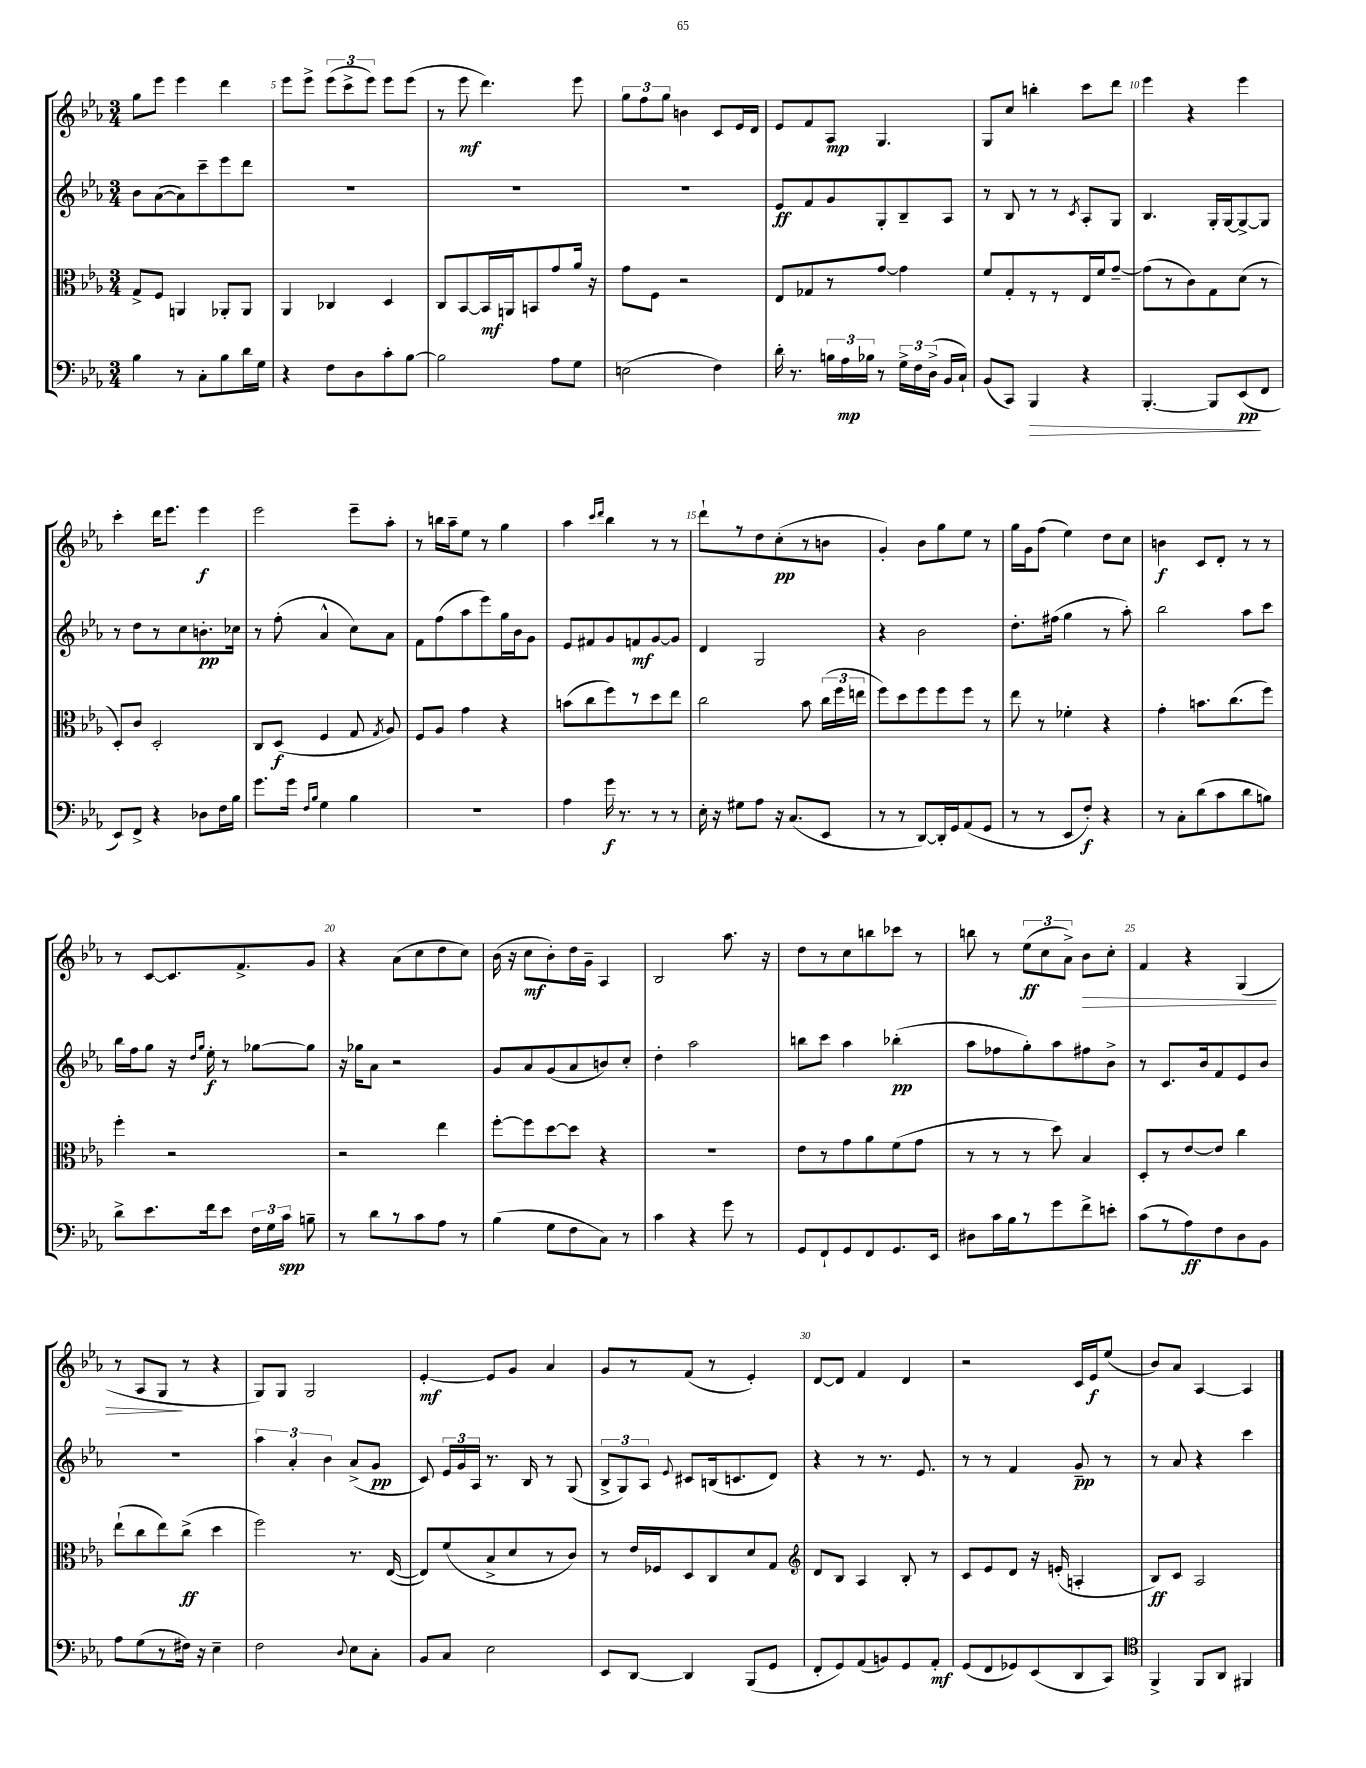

**kern	**dynam	**kern	**dynam	**kern	**dynam	**kern	**dynam
*part4	*part4	*part3	*part3	*part2	*part2	*part1	*part1
*staff4	*staff4	*staff3	*staff3	*staff2	*staff2	*staff1	*staff1
*clefF4	*	*clefC3	*	*clefG2	*	*clefG2	*
*k[b-e-a-]	*	*k[b-e-a-]	*	*k[b-e-a-]	*	*k[b-e-a-]	*
*M3/4	*	*M3/4	*	*M3/4	*	*M3/4	*
=4	=4	=4	=4	=4	=4	=4	=4
4B-\	.	8G^/L	.	8b-\L	.	8gg\L	.
.	.	8F/J	.	([8a-\	.	8eee-\J	.
8r	.	4AAn/	.	8a-\])	.	4eee-\	.
8C'\L	.	.	.	8ccc~\	.	.	.
8B-\	.	8AA-X'/L	.	8eee-\	.	4ddd\	.
16d\L	.	8AA-/J	.	8ddd\J	.	.	.
16G\JJ	.	.	.	.	.	.	.
=5	=5	=5	=5	=5	=5	=5	=5
4r	.	4AA-/	.	2.r	.	8eee-\L	.
.	.	.	.	.	.	8eee-^\J	.
8F\L	.	4C-X/	.	.	.	(12eee-\L	.
.	.	.	.	.	.	12ccc^\	.
8D\	.	.	.	.	.	.	.
.	.	.	.	.	.	12eee-\J)	.
8c'\	.	4D/	.	.	.	8eee-\L	.
[8B-\J	.	.	.	.	.	(8eee-\J	.
=6	=6	=6	=6	=6	=6	=6	=6
2B-\]	.	8C/L	.	2.r	.	8r	.
.	.	[8BB-/	.	.	.	8eee-\	mf
.	.	16BB-/L]	mf	.	.	4.ddd\)	.
.	.	16AAn/J	.	.	.	.	.
.	.	8BBn/	.	.	.	.	.
8A-\L	.	8g/	.	.	.	.	.
8G\J	.	16a-/Jk	.	.	.	8eee-\	.
.	.	16r	.	.	.	.	.
=7	=7	=7	=7	=7	=7	=7	=7
(2En\	.	8g\L	.	2.r	.	12gg\L	.
.	.	.	.	.	.	12ff\	.
.	.	8F\J	.	.	.	.	.
.	.	.	.	.	.	12gg\J	.
.	.	2r	.	.	.	4bn\	.
4F\)	.	.	.	.	.	8c/L	.
.	.	.	.	.	.	16e-/L	.
.	.	.	.	.	.	16d/JJ	.
=8	=8	=8	=8	=8	=8	=8	=8
16d'\	.	8E-/L	.	8e-/L	ff	8e-/L	.
8.r	.	.	.	.	.	.	.
.	.	8G-X/	.	8f/	.	8f/	.
24Bn\LL	.	8r	.	8g/	.	8A-/J	mp
24A-\	mp	.	.	.	.	.	.
24B-X\JJ	.	.	.	.	.	.	.
8r	.	[8g/J	.	8G'/	.	4.G/	.
24G^\LL	.	4g\]	.	8B-~/	.	.	.
24F\	.	.	.	.	.	.	.
(24D^\JJ	.	.	.	.	.	.	.
16BB-/LL	.	.	.	8A-/J	.	.	.
16C`/JJ)	.	.	.	.	.	.	.
=9	=9	=9	=9	=9	=9	=9	=9
(8BB-/L	.	8f/L	.	8r	.	8G/L	.
8CC/J)	.	8G'/	.	8B-/	.	8cc/J	.
!	!LO:HP:b	!	!	!	!	!	!
4BBB-/	>	8r	.	8r	.	4bbn'\	.
.	.	8r	.	8r	.	.	.
.	.	.	.	8qc/	.	.	.
4r	.	16E-/L	.	8A-'/L	.	8ccc\L	.
.	.	16f/J	.	.	.	.	.
.	.	[8g~/J	.	8G/J	.	8ddd\J	.
=10	=10	=10	=10	=10	=10	=10	=10
[4.BBB-'/	.	(8g\L]	.	4.B-/	.	4eee-\	.
.	.	8r	.	.	.	.	.
.	.	8c\)	.	.	.	4r	.
8BBB-/L]	.	8G\	.	16G'/LL	.	.	.
.	.	.	.	[16G/J	.	.	.
(8EE-/	pp	(8d\J	.	8G^/_	.	4eee-\	.
8FF/J	]	8r	.	8G/J]	.	.	.
!!LO:LB:g=z
=11	=11	=11	=11	=11	=11	=11	=11
8EE-/L)	.	8D'/L)	.	8r	.	4ccc'\	.
8FF^/J	.	8c/J	.	8dd\L	.	.	.
4r	.	2D'/	.	8r	.	16ddd\KL	.
.	.	.	.	.	.	8.eee-\J	.
.	.	.	.	8cc\	.	.	.
8D-X\L	.	.	.	8.bn'\	pp	4eee-\	f
16F\L	.	.	.	.	.	.	.
16B-\JJ	.	.	.	16cc-X\Jk	.	.	.
=12	=12	=12	=12	=12	=12	=12	=12
8.g\L	.	8C/L	.	8r	.	2eee-\	.
.	.	(8D/J	f	(8ff'\	.	.	.
16g\Jk	.	.	.	.	.	.	.
16qqF/LL	.	.	.	.	.	.	.
16qqB-/JJ	.	.	.	.	.	.	.
4G\	.	4F/	.	4a-^^/	.	.	.
4B-\	.	8G/	.	8cc\L)	.	8eee-~\L	.
.	.	8qG/	.	.	.	.	.
.	.	8A-/)	.	8a-\J	.	8aa-'\J	.
=13	=13	=13	=13	=13	=13	=13	=13
2.r	.	8F/L	.	8f\L	.	8r	.
.	.	8A-/J	.	(8ff\	.	16bbn\LL	.
.	.	.	.	.	.	16aa-~\J	.
.	.	4g\	.	8aa-\	.	8ee-\J	.
.	.	.	.	8eee-\)	.	8r	.
.	.	4r	.	16gg\L	.	4gg\	.
.	.	.	.	16b-\J	.	.	.
.	.	.	.	8g\J	.	.	.
=14	=14	=14	=14	=14	=14	=14	=14
4A-\	.	(8bn\L	.	8e-/L	.	4aa-\	.
.	.	8cc\	.	8f#X/	.	.	.
.	.	.	.	.	.	16qqccc/LL	.
.	.	.	.	.	.	16qqddd/JJ	.
16g\	f	8ff\)	.	8g/	.	4bb-\	.
8.r	.	.	.	.	.	.	.
.	.	8r	.	8fn/	mf	.	.
8r	.	8dd\	.	[8g/	.	8r	.
8r	.	8ee-\J	.	8g/J]	.	8r	.
=15	=15	=15	=15	=15	=15	=15	=15
16E-'\	.	2cc\	.	4d/	.	8ddd`\L	.
16r	.	.	.	.	.	.	.
8G#X\L	.	.	.	.	.	8r	.
8A-\J	.	.	.	2G/	.	8dd\	.
16r	.	.	.	.	.	(8cc'\	pp
(8.C/L	.	.	.	.	.	.	.
.	.	8b-\	.	.	.	8r	.
8EE-/J	.	(24cc\LL	.	.	.	8bn\J	.
.	.	24ff\	.	.	.	.	.
.	.	24een\JJ	.	.	.	.	.
=16	=16	=16	=16	=16	=16	=16	=16
8r	.	8ff\L)	.	4r	.	4g'/)	.
8r	.	8dd\	.	.	.	.	.
[8DD/L)	.	8ff\	.	2b-\	.	8b-\L	.
16DD'/L]	.	8ff\	.	.	.	8gg\	.
16GG/J	.	.	.	.	.	.	.
(8AA-/	.	8ff\J	.	.	.	8ee-\J	.
8GG/J	.	8r	.	.	.	8r	.
=17	=17	=17	=17	=17	=17	=17	=17
8r	.	8ee-\	.	8.dd'\L	.	16gg\LL	.
.	.	.	.	.	.	16g\J	.
8r	.	8r	.	.	.	(8ff\J	.
.	.	.	.	(16ff#X\Jk	.	.	.
8EE-/L	.	4f-X'\	.	4gg\	.	4ee-\)	.
8F'/J)	f	.	.	.	.	.	.
4r	.	4r	.	8r	.	8dd\L	.
.	.	.	.	8aa-'\)	.	8cc\J	.
=18	=18	=18	=18	=18	=18	=18	=18
8r	.	4g'\	.	2bb-\	.	4bn\	f
8C'\L	.	.	.	.	.	.	.
(8d\	.	8.bn\L	.	.	.	8c/L	.
8c\	.	.	.	.	.	8d'/J	.
.	.	(8.cc\	.	.	.	.	.
8d\	.	.	.	8aa-\L	.	8r	.
8Bn\J)	.	8ff\J)	.	8ccc\J	.	8r	.
!!LO:LB:g=z
=19	=19	=19	=19	=19	=19	=19	=19
8d^\L	.	4ff'\	.	16bb-\LL	.	8r	.
.	.	.	.	16ff\J	.	.	.
8.e-\	.	.	.	8gg\J	.	[8c/L	.
.	.	2r	.	16r	.	8.c/]	.
.	.	.	.	16qqdd/LL	.	.	.
.	.	.	.	16qqgg/JJ	.	.	.
16f\k	.	.	.	16ee-'\	f	.	.
8e-\J	.	.	.	8r	.	.	.
.	.	.	.	.	.	8.f^/	.
24F\LL	.	.	.	[8gg-X\L	.	.	.
24G\	.	.	.	.	.	.	.
24c\JJ	spp	.	.	.	.	.	.
8Bn~\	.	.	.	8gg-\J]	.	8g/J	.
=20	=20	=20	=20	=20	=20	=20	=20
8r	.	2r	.	16r	.	4r	.
.	.	.	.	16gg-X\KL	.	.	.
8d\L	.	.	.	8a-\J	.	.	.
8r	.	.	.	2r	.	(8a-\L	.
8c\	.	.	.	.	.	8cc\	.
8A-\J	.	4ee-\	.	.	.	8dd\	.
8r	.	.	.	.	.	8cc\J)	.
=21	=21	=21	=21	=21	=21	=21	=21
(4B-\	.	[8ff'\L	.	8g/L	.	(16b-\	.
.	.	.	.	.	.	16r	.
.	.	8ff\]	.	8a-/	.	8cc\L	mf
8G\L	.	[8dd\	.	(8g/	.	8b-'\)	.
8F\	.	8dd\J]	.	8a-/	.	16dd\L	.
.	.	.	.	.	.	16g~\JJ	.
8C\J)	.	4r	.	8bn/)	.	4A-/	.
8r	.	.	.	8cc'/J	.	.	.
=22	=22	=22	=22	=22	=22	=22	=22
4c\	.	2.r	.	4dd'\	.	2B-/	.
4r	.	.	.	2aa-\	.	.	.
8g\	.	.	.	.	.	8.aa-\	.
8r	.	.	.	.	.	.	.
.	.	.	.	.	.	16r	.
=23	=23	=23	=23	=23	=23	=23	=23
8GG/L	.	8e-\L	.	8bbn\L	.	8dd\L	.
8FF`/	.	8r	.	8ccc\J	.	8r	.
8GG/	.	8g\	.	4aa-\	.	8cc\	.
8FF/	.	8a-\	.	.	.	8bbn\	.
8.GG/	.	(8f\	.	(4bb-X'\	pp	8ccc-X\J	.
.	.	8g\J	.	.	.	8r	.
16EE-/Jk	.	.	.	.	.	.	.
=24	=24	=24	=24	=24	=24	=24	=24
8D#X\L	.	8r	.	8aa-\L	.	8bbn\	.
16c\L	.	8r	.	8ff-X\	.	8r	.
16B-\J	.	.	.	.	.	.	.
8r	.	8r	.	8gg'\)	.	(12ee-\L	ff
.	.	.	.	.	.	12cc\	.
8g\	.	8dd\)	.	8aa-\	.	.	.
.	.	.	.	.	.	12a-^\J)	.
!	!	!	!	!	!	!	!LO:HP:b
8f^\	.	4B-/	.	8ff#X\	.	8b-\L	>
8en'\J	.	.	.	8b-^\J	.	8cc'\J	.
=25	=25	=25	=25	=25	=25	=25	=25
(8c\L	.	8D'/L	.	8r	.	4f/	.
8r	.	8r	.	8.c/L	.	.	.
8A-\)	ff	[8e-/	.	.	.	4r	.
.	.	.	.	16b-/k	.	.	.
8F\	.	8e-/J]	.	8f/	.	.	.
8D\	.	4cc\	.	8e-/	.	(4G/	.
8BB-\J	.	.	.	8b-/J	.	.	.
!!LO:LB:g=z
=26	=26	=26	=26	=26	=26	=26	=26
8A-\L	.	(8ee-`\L	.	2.r	.	8r	.
(8G\	.	8cc\	.	.	.	8A-/L	.
8r	.	8ee-\)	.	.	.	8G/J	.
16F#X\Jk)	.	(8cc^\J	ff	.	.	8r	]
16r	.	.	.	.	.	.	.
4E-~\	.	4dd\	.	.	.	4r	.
=27	=27	=27	=27	=27	=27	=27	=27
2F\	.	2ff\)	.	6aa-\	.	8G/L)	.
.	.	.	.	.	.	8G/J	.
.	.	.	.	6a-'/	.	.	.
.	.	.	.	.	.	2G/	.
.	.	.	.	6b-\	.	.	.
8qqD/	.	.	.	.	.	.	.
8E-\L	.	8.r	.	(8a-^/L	.	.	.
8C'\J	.	.	.	8g/J	pp	.	.
.	.	([16E-/	.	.	.	.	.
=28	=28	=28	=28	=28	=28	=28	=28
8BB-/L	.	8E-/L])	.	8c/)	.	[4e-'/	mf
8C/J	.	(8f/	.	24e-/LL	.	.	.
.	.	.	.	24g/	.	.	.
.	.	.	.	24A-/JJ	.	.	.
2E-\	.	8B-^/	.	8.r	.	8e-/L]	.
.	.	8d/	.	.	.	8g/J	.
.	.	.	.	16B-/	.	.	.
.	.	8r	.	8r	.	4a-/	.
.	.	8c/J)	.	(8G/	.	.	.
=29	=29	=29	=29	=29	=29	=29	=29
8EE-/L	.	8r	.	12B-^/L	.	8g/L	.
.	.	.	.	12G/)	.	.	.
[8DD/J	.	16e-/LL	.	.	.	8r	.
.	.	.	.	12A-/J	.	.	.
.	.	16F-X/J	.	.	.	.	.
.	.	.	.	8qqe-/	.	.	.
4DD/]	.	8D/	.	8c#X/L	.	(8f/J	.
.	.	8C/	.	(16Bn/k	.	8r	.
.	.	.	.	8.cn/	.	.	.
(8BBB-/L	.	8d/	.	.	.	4e-'/)	.
8GG/J	.	8G/J	.	8d/J)	.	.	.
=30	=30	=30	=30	=30	=30	=30	=30
*	*	*clefG2	*	*	*	*	*
8FF'/L	.	8d/L	.	4r	.	[8d/L	.
8GG/)	.	8B-/J	.	.	.	8d/J]	.
(8AA-/	.	4A-/	.	8r	.	4f/	.
8BBn/)	.	.	.	8.r	.	.	.
8GG/	.	8B-'/	.	.	.	4d/	.
.	.	.	.	8.e-/	.	.	.
8AA-'/J	mf	8r	.	.	.	.	.
=31	=31	=31	=31	=31	=31	=31	=31
(8GG/L	.	8c/L	.	8r	.	2r	.
8FF/	.	8e-/	.	8r	.	.	.
8GG-X/)	.	8d/J	.	4f/	.	.	.
(8EE-/	.	16r	.	.	.	.	.
.	.	(16en'/	.	.	.	.	.
8DD/	.	4An'/	.	8g~/	pp	16c/LL	.
.	.	.	.	.	.	16e-/J	f
8CC/J)	.	.	.	8r	.	(8ee-/J	.
=32	=32	=32	=32	=32	=32	=32	=32
*clefC4	*	*	*	*	*	*	*
4FF^/	.	8B-/L)	ff	8r	.	8b-/L)	.
.	.	8c/J	.	8a-/	.	8a-/J	.
8FF/L	.	2A-/	.	4r	.	[4A-/	.
8AA-/J	.	.	.	.	.	.	.
4FF#X/	.	.	.	4ccc\	.	4A-/]	.
==	==	==	==	==	==	==	==
*-	*-	*-	*-	*-	*-	*-	*-
